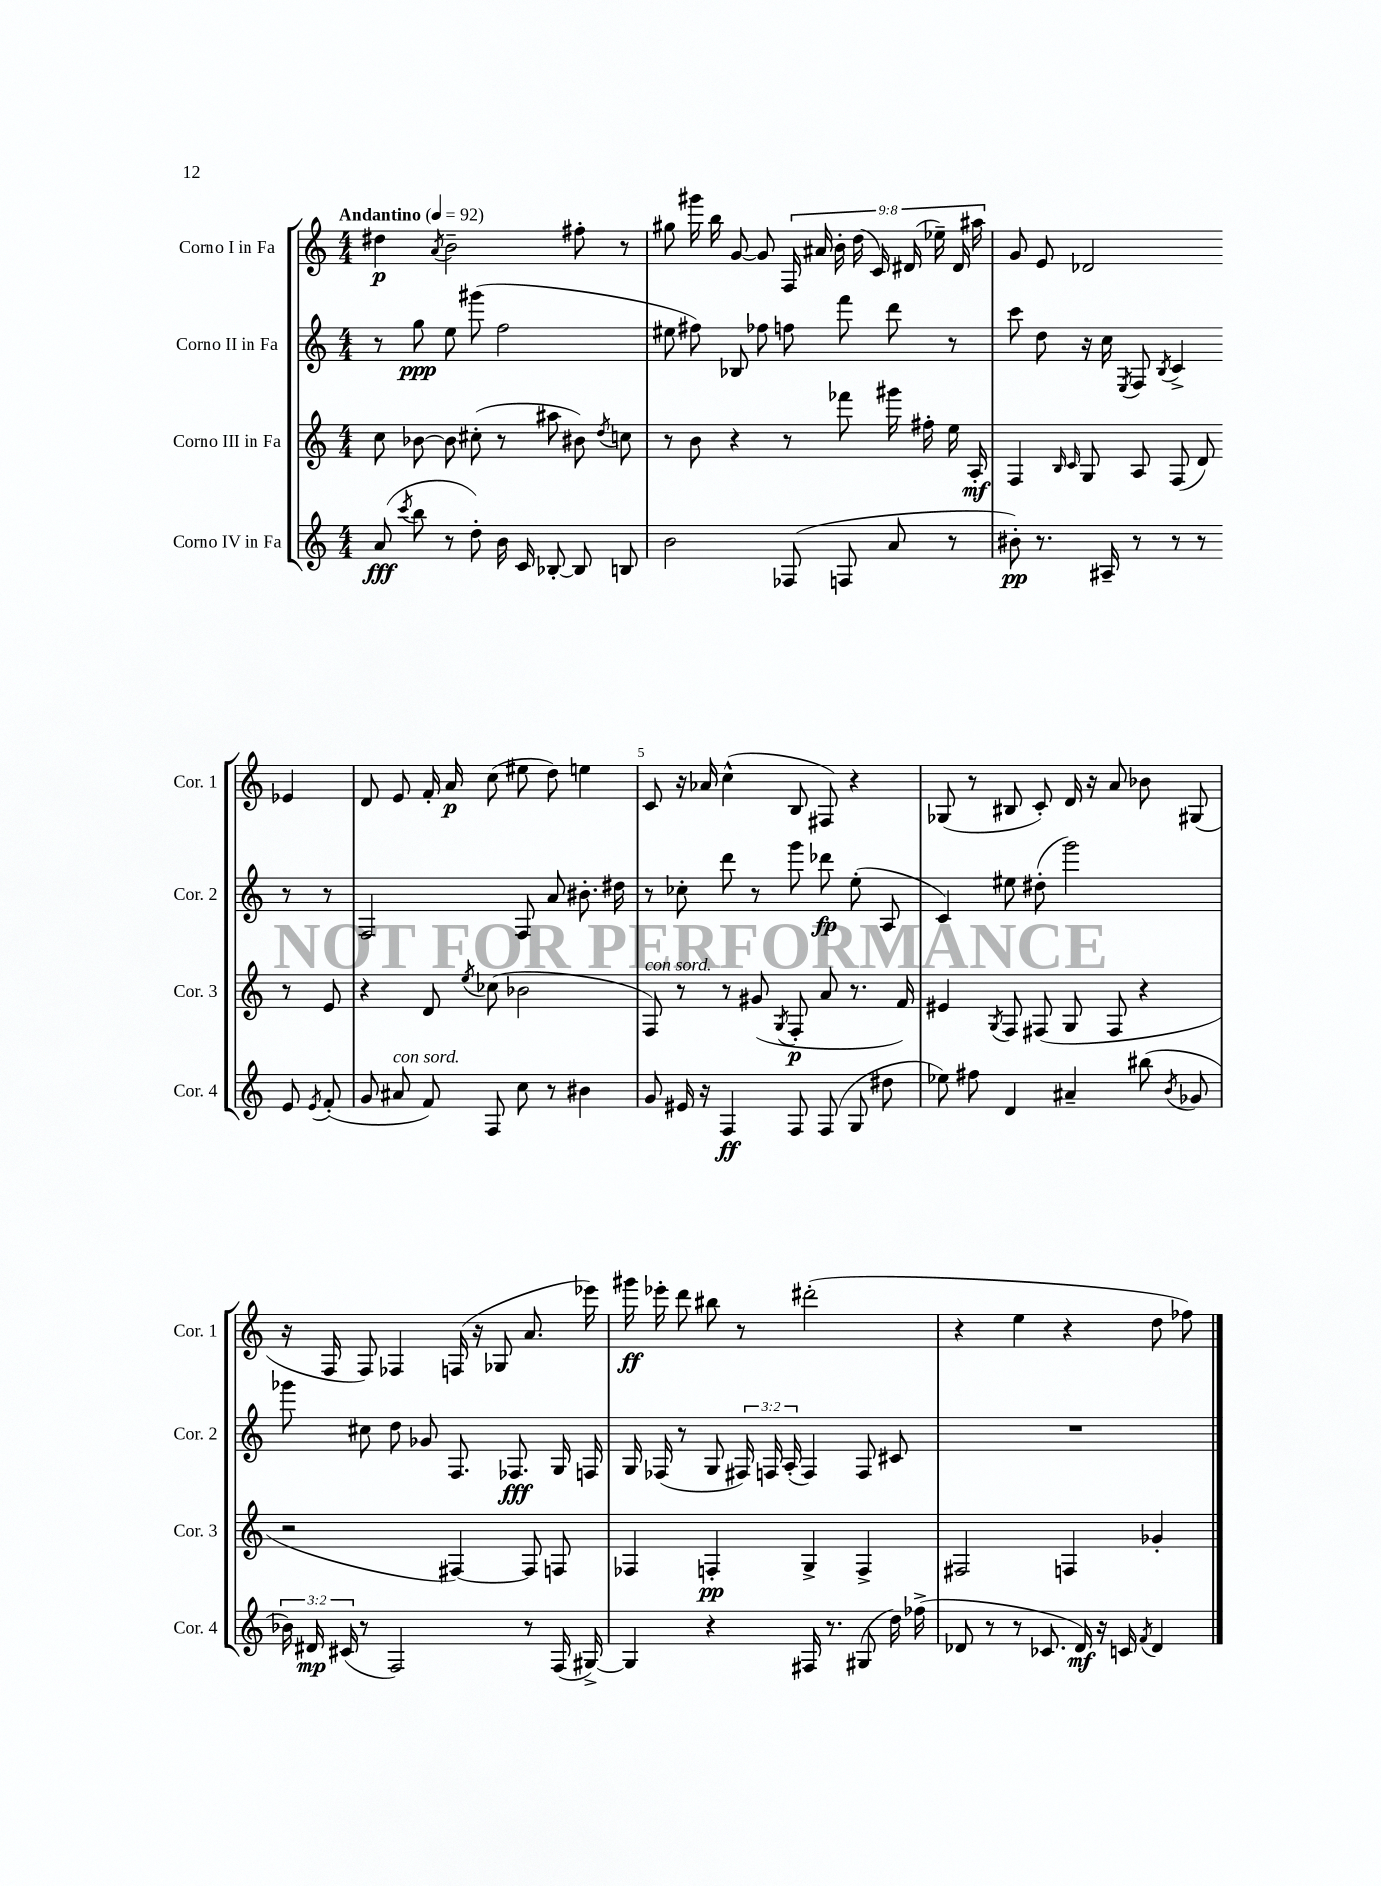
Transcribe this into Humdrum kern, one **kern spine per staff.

**kern	**kern	**kern	**kern
*staff4	*staff3	*staff2	*staff1
*clefG2	*clefG2	*clefG2	*clefG2
*k[]	*k[]	*k[]	*k[]
*M4/4	*M4/4	*M4/4	*M4/4
*MM92	*MM92	*MM92	*MM92
(8a	8cc	8r	4dd#
8qccc	.	.	.
8bb	[8b-	8gg	.
.	.	.	8qa
8r	8b-]	8ee	2b~
8dd')	(8cc#'	(8ggg#	.
16b	8r	2ff	.
16c	.	.	.
[8B-'	8aa#	.	.
8B-]	8b#)	.	8ff#'
.	8qdd	.	.
8B	8cc	.	8r
=	=	=	=
2b	8r	8ee#	8gg#
.	8b	8ff#)	16ggg#
.	.	.	16bb
.	4r	8B-	[8g
.	.	8ff-	8g]
(8F-	8r	8ff	18F
.	.	.	18a#
.	.	.	18b'
8F	8fff-	8fff	.
.	.	.	(18dd
.	.	.	18c)
8a	16ggg#	8ddd	.
.	.	.	(18d#
.	16ff#'	.	.
.	.	.	18ee-~)
8r	16ee	8r	.
.	.	.	18d#
.	16A'	.	.
.	.	.	18aa#
=	=	=	=
8b#')	4F	8ccc	8g
8.r	.	8dd	8e
.	16qqB	.	.
.	16qqc	.	.
.	8G	16r	2d-
16A#~	.	16cc	.
.	.	8qE	.
8r	8A	8F	.
.	.	8qB	.
8r	(8F	4c^	.
8r	8d)	.	.
8e	8r	8r	4e-
8qe	.	.	.
(8f'	8e	8r	.
=	=	=	=
8g	4r	2F	8d
8a#	.	.	8e
8f)	8d	.	16f'
.	.	.	16a
.	8qee	.	.
8F	(8cc-	.	(8cc
8cc	2b-	8F	8ee#
8r	.	8a	8dd)
4b#	.	8.b#'	4ee
.	.	16dd#	.
=	=	=	=
8g	8F)	8r	8c
16e#	8r	8cc-'	16r
16r	.	.	16a-
4F	8r	8ddd	(4cc^^
.	(8g#	8r	.
.	8qG	.	.
8F	8F'	8ggg	8B
(8F	8a	8ddd-	8F#)
8G	8.r	(8ee'	4r
8dd#	.	8A	.
.	16f)	.	.
=	=	=	=
8ee-)	4e#	4c)	(8G-
8ff#	.	.	8r
.	8qG	.	.
4d	8F	8ee#	8B#
.	(8F#	(8dd#'	8c')
4a#~	8G	2ggg)	16d
.	.	.	16r
.	8F#	.	8a
(8bb#	4r	.	8b-
8qb	.	.	.
8g-	.	.	(8G#
=	=	=	=
24b-)	2r	8ggg-	16r
24d#	.	.	.
.	.	.	16F
(24c#	.	.	.
8r	.	8cc#	8F)
2F)	.	8dd	4F-
.	.	8g-	.
.	[4F#)	8.F	(16F
.	.	.	16r
.	.	.	8G-
.	.	8.F-	.
8r	8F#]	.	8.a
(16F	8F	16G	.
[16G#^)	.	16F	16eee-)
=	=	=	=
4G#]	4F-	16G	16ggg#
.	.	(16F-	16eee-'
.	.	8r	8ddd
4r	4F'	8G	8bb#
.	.	24F#)	8r
.	.	24F	.
.	.	(24A'	.
16F#	4G^	4F)	(2ddd#'
8.r	.	.	.
(8G#	4F^	8F	.
16dd)	.	8c#	.
(16ff-^	.	.	.
=	=	=	=
8d-	2F#	1r	4r
8r	.	.	.
8r	.	.	4ee
8.c-	.	.	.
.	4F	.	4r
16d-)	.	.	.
16r	.	.	.
16c	.	.	.
8qf	.	.	.
4d-	4g-'	.	8dd
.	.	.	8ff-)
==	==	==	==
*-	*-	*-	*-
